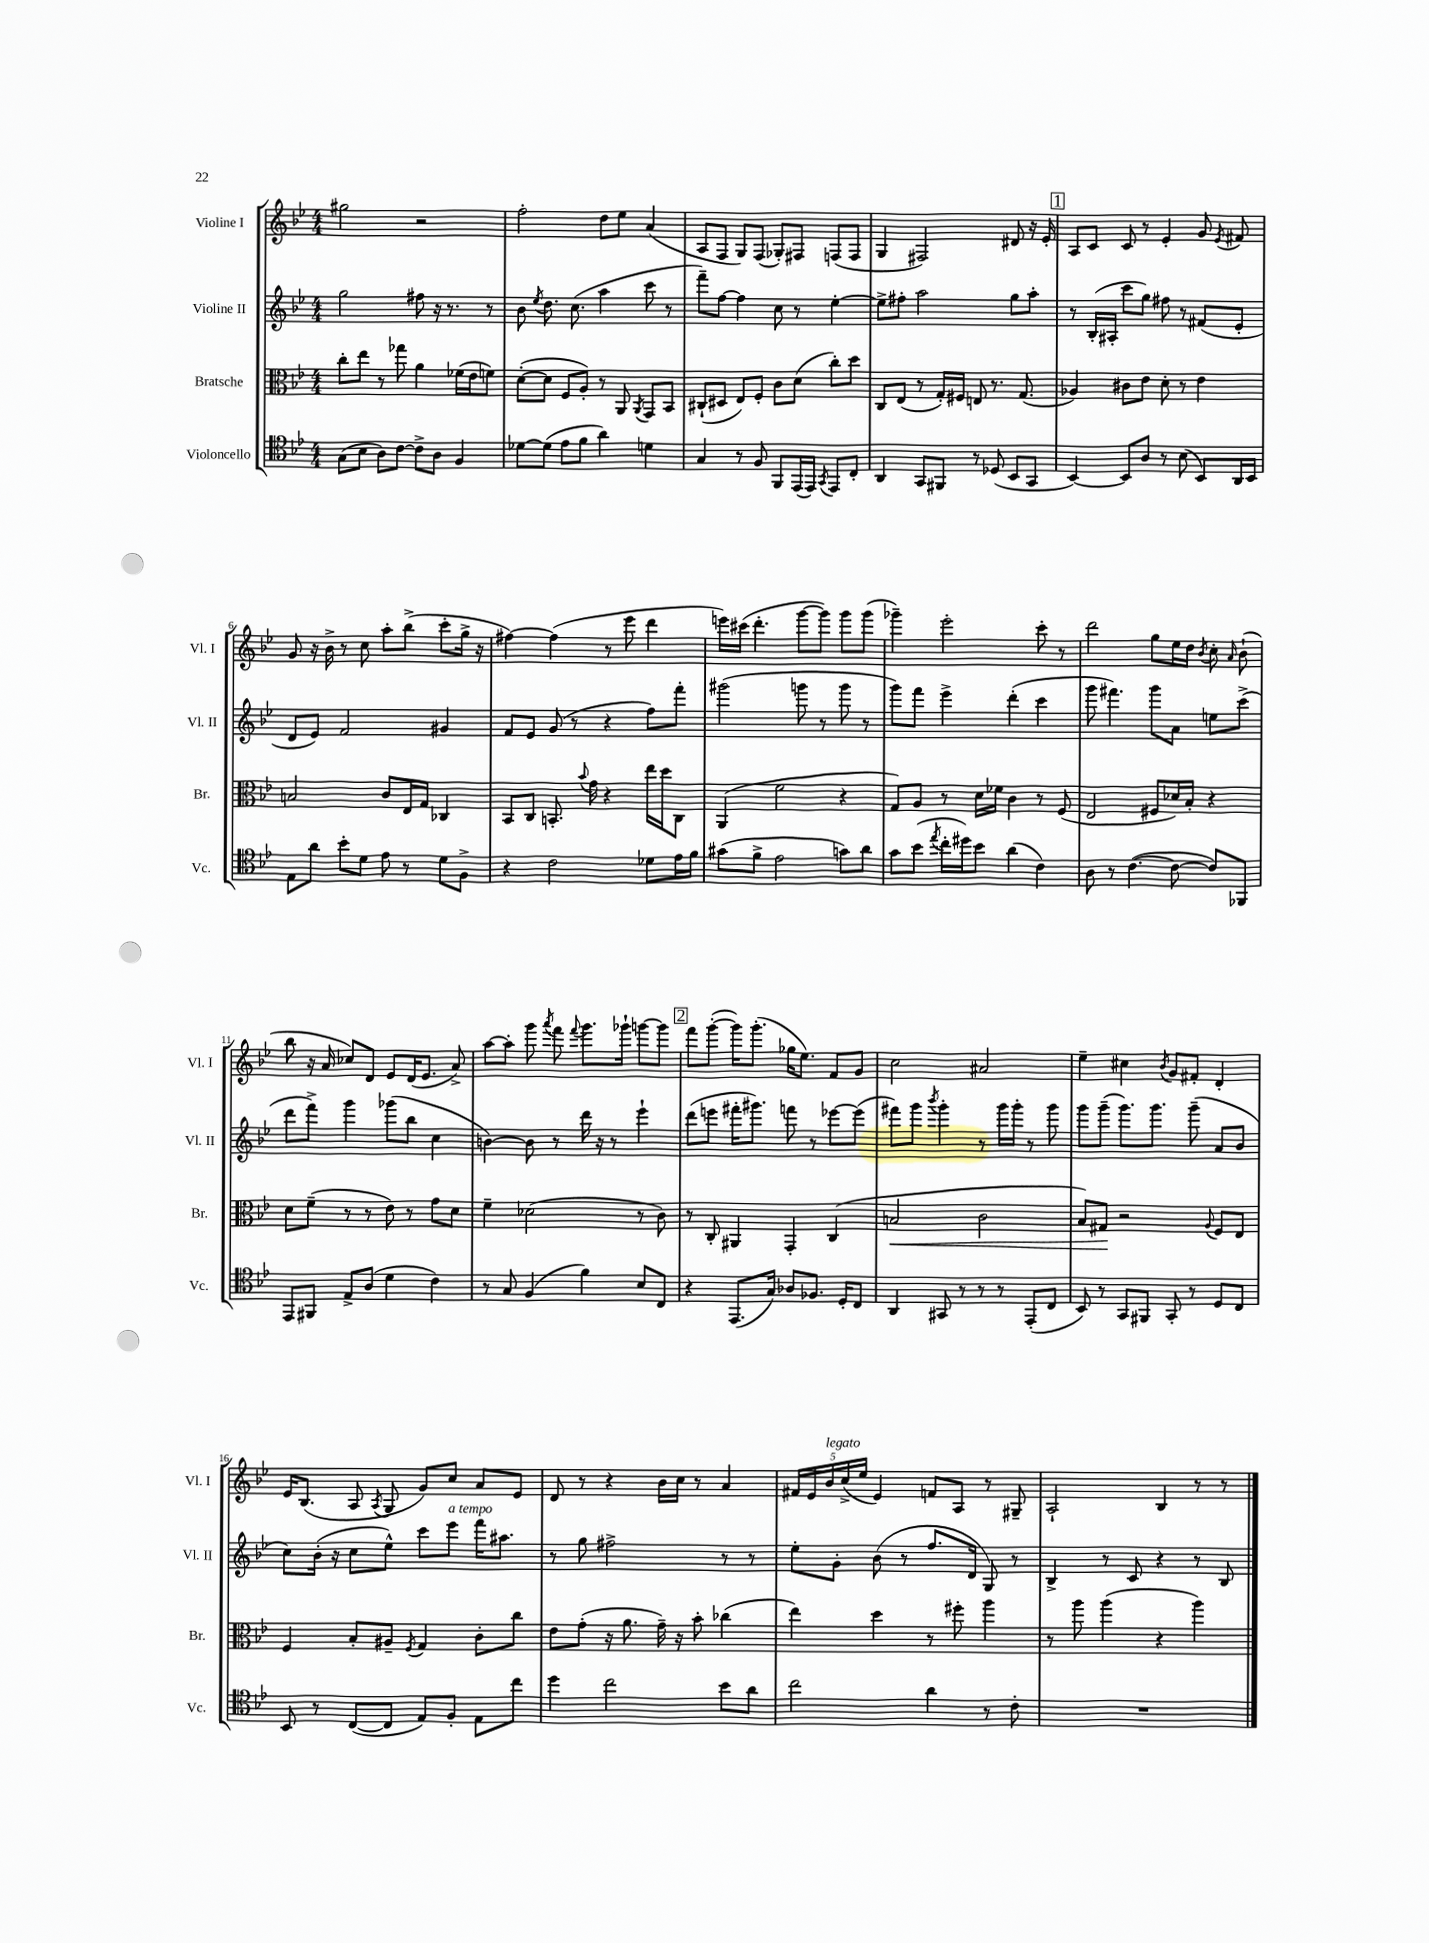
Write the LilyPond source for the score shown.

<<
\new StaffGroup <<
\new Staff = "s0" \with { instrumentName = "Violine I" shortInstrumentName = "Vl. I" } {
    \clef treble \key bes \major \numericTimeSignature \time 4/4
    \autoBeamOff gis''2 r2 |
    f''2-. d''8[ ees''8] a'4( |
    a8[ f8] g8[) f8]( ges8[-.) fis8] f8[( f8] |
    g4 fis2) dis'8 r16 ees'16-. |
    \mark \markup { \box "1" } a8[ c'8] c'8 r8 ees'4-. g'8 \acciaccatura { ees'8 } fis'8 |
    g'8 r16 bes'16-> r8 c''8 a''8[-. bes''8]->( c'''8[-. g''16]-> r16 |
    fis''4~) fis''4( r8 ees'''8 d'''4 |
    e'''16[) cis'''16]( d'''4.-. g'''8[~ g'''8]) g'''8[ g'''8]( |
    ges'''4--) ees'''2-. c'''8-. r8 |
    d'''2 g''8[ ees''16 d''16] \acciaccatura { bes'8 } c''8-. \grace { a'16 } bes'8-!( |
    bes''8 r16 a'16 ces''8[) d'8] ees'8[ d'16( ees'8.] a'8->) |
    a''8[~ a''8]-. g'''8 \acciaccatura { a'''8 } f'''8 \appoggiatura { f'''8 } g'''8.[ ges'''16]-! g'''8[~ g'''8] |
    \mark \markup { \box "2" } f'''8[ g'''8]~-.( g'''16[) g'''8.]-.( ges''16[ ees''8.]) f'8[ g'8] |
    c''2 ais'2 |
    ees''4-- cis''4 \acciaccatura { bes'8 } g'8[ fis'8]-. d'4-. |
    ees'16[ bes8.]( a8 \acciaccatura { a8 } g8 g'8[) c''8] a'8[ ees'8] |
    d'8 r8 r4 bes'16[ c''16] r8 a'4 |
    \tuplet 5/4 { fis'16[ ees'16 bes'16^\markup { \italic "legato" } c''16->( ees''16] } ees'4) f'8[ a8] r8 gis8-- |
    a2-! bes4 r8 r8 \bar "|." |
}
\new Staff = "s1" \with { instrumentName = "Violine II" shortInstrumentName = "Vl. II" } {
    \clef treble \key bes \major \numericTimeSignature \time 4/4
    \autoBeamOff g''2 fis''8 r16 r8. r8 |
    bes'8 \acciaccatura { ees''8 } d''8. c''8.( a''4 c'''8 r8 |
    f'''8[--) f''8]~ f''4 c''8 r8 ees''4~-. |
    ees''8[-> fis''8]-. a''2 g''8[ a''8]-. |
    \mark \markup { \box "1" } r8 bes16[-.( ais16]-. c'''8[ g''8]) fis''8 r8 fis'8[( ees'8]-. |
    d'8[ ees'8]) f'2 gis'4 |
    f'8[ ees'8] g'8( r8 r4 f''8[) f'''8]-. |
    gis'''2( g'''8 r8 g'''8 r8 |
    g'''8[) f'''8] ees'''4-> d'''4-.( c'''4 |
    g'''8 fis'''4.) g'''8[ a'8] e''8[ c'''8]->( |
    d'''8[ f'''8]->) g'''4 ges'''8[( bes''8] c''4 |
    b'4~) b'8 r8 d'''16 r16 r8 ees'''4-! |
    \mark \markup { \box "2" } d'''8[( e'''8] fis'''16[-. gis'''8.]) f'''8 r8 ees'''8[~ ees'''8]( |
    fis'''8[) g'''8] \acciaccatura { bes'''8 } g'''4-. r8 g'''16[ g'''16]-. r8 g'''8 |
    g'''8[ g'''8]--( g'''8.[) g'''8.] g'''8--( a'8[ bes'8] |
    c''8[) bes'16]-.( r16 c''8[ ees''8]-^) c'''8[ ees'''8]^\markup { \italic "a tempo" } f'''16[ ais''8.] |
    r8 g''8 fis''2-> r8 r8 |
    ees''8[-. g'8]-. bes'8( r8 f''8.[ d'16] g8) r8 |
    bes4-> r8 c'8 r4 r8 bes8 \bar "|." |
}
\new Staff = "s2" \with { instrumentName = "Bratsche" shortInstrumentName = "Br." } {
    \clef alto \key bes \major \numericTimeSignature \time 4/4
    \autoBeamOff c''8[-. ees''8] r8 ges''8 a'4 fes'16[( ees'16 f'8]) |
    d'8[~-.( d'8] f8[ a8]-.) r8 a,8 \acciaccatura { a,8 } g,8[ bes,8] |
    cis8[-!( dis8] ees8[) f8]-. c'8[ d'8]( c''8[-.) d''8] |
    c8[ ees8]( r8 g16[-.) fis16] e8 r8. g8.( |
    \mark \markup { \box "1" } aes4) cis'8[ ees'8] d'8-. r8 ees'4 |
    b2 c'8[ ees16 g16] ces4 |
    bes,8[ c8] b,8.-. \appoggiatura { bes'8 } g'16 r4 ees''16[ d''16 c8] |
    a,4( f'2 r4 |
    g8[) a8] r8 d'16[ fes'16] c'4 r8 f8( |
    ees2 fis8[ des'16) bes16]-. r4 |
    d'8[ f'8]--( r8 r8 ees'8) r8 g'8[ d'8] |
    f'4-- des'2( r8 c'8) |
    \mark \markup { \box "2" } r8 c8-. ais,4 g,4-. c4( |
    b2\< c'2 |
    bes8[) gis8]\! r2 \appoggiatura { a8 } f8[ ees8] |
    f4 bes8[-. ais8]-- \acciaccatura { f8 } g4 c'8[-. c''8] |
    ees'8[ g'8]-.( r16 a'8. g'16--) r16 bes'8-. ces''4( |
    ees''4) d''4 r8 fis''8-. a''4 |
    r8 a''8 a''4( r4 a''4) \bar "|." |
}
\new Staff = "s3" \with { instrumentName = "Violoncello" shortInstrumentName = "Vc." } {
    \clef tenor \key bes \major \numericTimeSignature \time 4/4
    \autoBeamOff g8[( bes8] a8[) c'8]~ c'8[-> a8] f4 |
    des'8[~ des'8]( ees'8[ f'8] a'4) d'4 |
    g4 r8 f8 f,8[ ees,16( ees,16]) \acciaccatura { g,8 } ees,8[ c8]-. |
    a,4 g,8[ fis,8] r8 des8( bes,8[ g,8] |
    \mark \markup { \box "1" } bes,4~) bes,8[ a8] r8 bes8( bes,8[) a,16 bes,16] |
    ees8[ a'8] bes'8[-. d'8] ees'8 r8 d'8[ f8]-> |
    r4 c'2 des'8[ ees'16 f'16] |
    gis'8[( f'8]-> ees'2 g'8[) a'8] |
    g'8[ bes'8]( \acciaccatura { ees''8 } c''16[-. dis''16) bes'8] a'4( c'4) |
    a8 r8 c'4.~( c'8~ c'8[) fes,8] |
    ees,8[ fis,8] ees8[-> a8]( d'4 c'4) |
    r8 g8 f4( f'4) bes8[ c8] |
    \mark \markup { \box "2" } r4 ees,8.[( g16]) aes8[ fes8.] d16[-. c8] |
    a,4 gis,8 r8 r8 r8 ees,8[-.( c8] |
    bes,8) r8 g,8[ fis,8] g,8-. r8 d8[ c8] |
    bes,8 r8 c8[~( c8] ees8[) f8]-. ees8[ c''8] |
    d''4 c''2 bes'8[ a'8] |
    c''2 a'4 r8 c'8-. |
    R1 \bar "|." |
}
>>
>>
